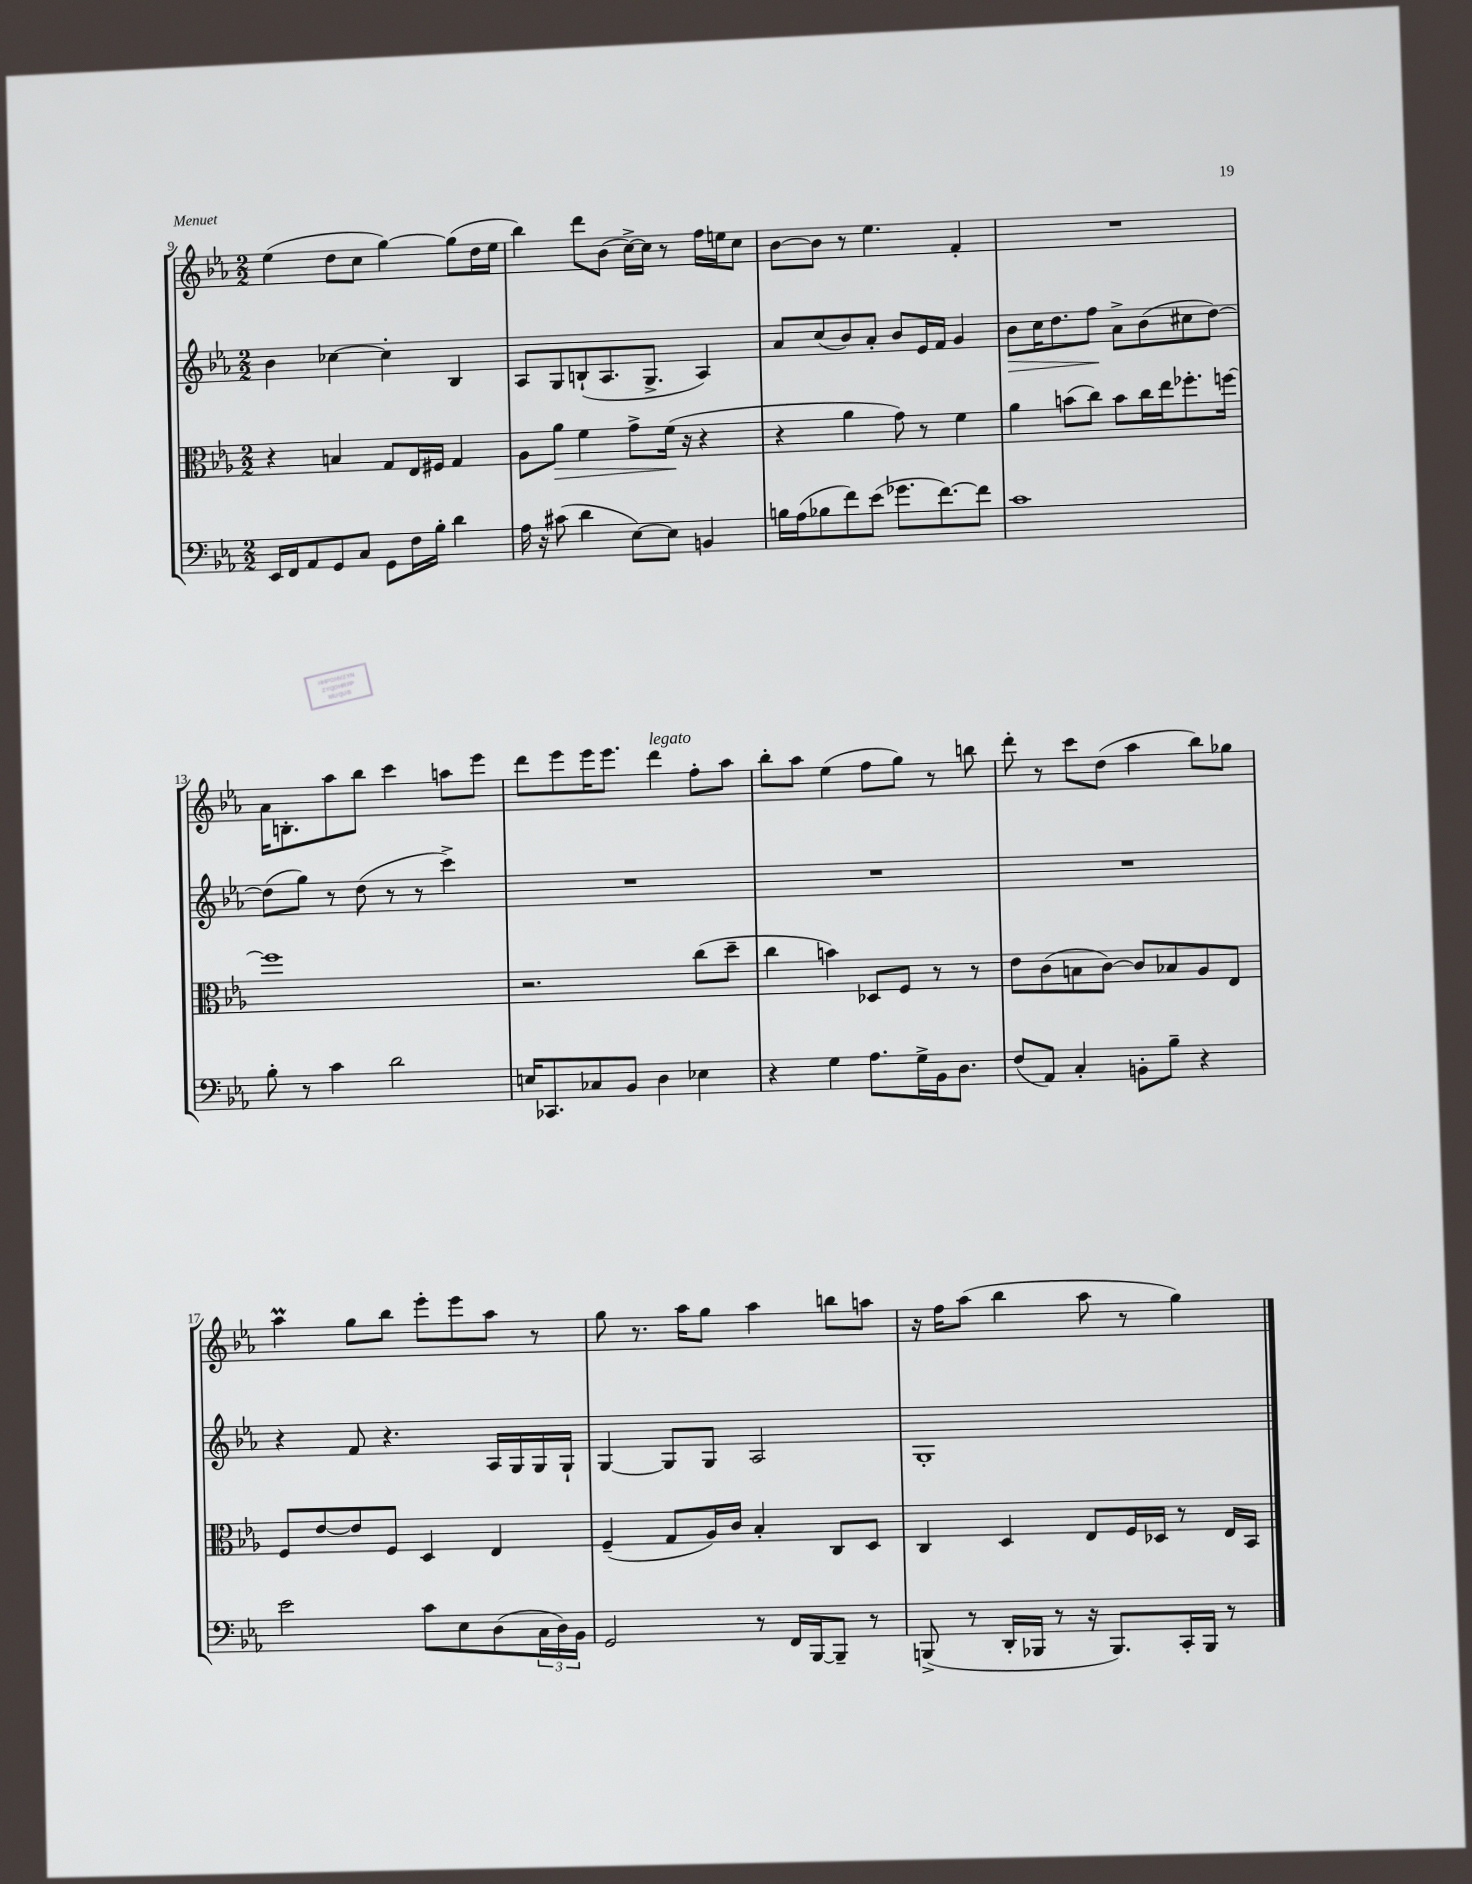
<<
\new StaffGroup <<
\new Staff = "s0" {
    \clef treble \key ees \major \numericTimeSignature \time 2/2
    ees''4( d''8 c''8 g''4~) g''8( d''16 ees''16 |
    bes''4) d'''8 bes'8( c''16~->) c''16 r8 f''16 e''16 c''8 |
    bes'8~ bes'8 r8 ees''4. f'4-. |
    R1 |
    aes'16 b8.-. aes''8 bes''8 c'''4 a''8 ees'''8 |
    d'''8 ees'''8 ees'''16 ees'''8. d'''4^\markup { \italic "legato" } f''8-. aes''8 |
    bes''8-. aes''8 ees''4( f''8 g''8) r8 b''8 |
    d'''8-. r8 c'''8 d''8( aes''4 bes''8) ges''8 |
    aes''4\prall g''8 bes''8 ees'''8-. ees'''8 aes''8 r8 |
    g''8 r8. aes''16 g''8 aes''4 b''8 a''8 |
    r16 f''16 aes''8( bes''4 aes''8 r8 g''4) \bar "|." |
}
\new Staff = "s1" {
    \clef treble \key ees \major \numericTimeSignature \time 2/2
    bes'4 ces''4~ ces''4-. bes4 |
    aes8 g8 b8-!( aes8. g8.-> aes4) |
    aes'8 c''8( bes'8) aes'8-. bes'8 ees'16 f'16 g'4 |
    bes'8\> c''16 d''8. f''8\! aes'8-> bes'8( cis''8 d''8~) |
    d''8( g''8) r8 d''8( r8 r8 c'''4->) |
    R1 |
    R1 |
    R1 |
    r4 f'8 r4. aes16 g16 g16 g16-! |
    g4~ g8 g8 aes2 |
    g1-. \bar "|." |
}
\new Staff = "s2" {
    \clef alto \key ees \major \numericTimeSignature \time 2/2
    r4 b4 g8 ees16 fis16 g4 |
    aes8 aes'8\> f'4 g'8-> f'16\!( r16 r4 |
    r4 aes'4 g'8) r8 f'4 |
    aes'4 b'8( c''8) b'8 c''16 ees''16 fes''8.-. f''16~ |
    f''1 |
    r2. c''8( d''8-- |
    c''4 b'4) des8 f8 r8 r8 |
    ees'8 c'8( b8 c'8~) c'8 bes8 aes8 ees8 |
    f8 ees'8~ ees'8 f8 d4 ees4 |
    f4--( g8 aes16) c'16 bes4-. c8 d8 |
    c4 d4 ees8 f16 des16 r8 ees16 bes,16 \bar "|." |
}
\new Staff = "s3" {
    \clef bass \key ees \major \numericTimeSignature \time 2/2
    ees,16 f,16 aes,8 g,8 c8 g,8 f16 bes16-. d'4 |
    aes16 r16 cis'8( d'4 ees8~) ees8 b,4 |
    b16 aes16( bes8 f'8) ees'8( ges'8. f'8.~) f'8 |
    c'1 |
    bes8-. r8 c'4 d'2 |
    e16 ces,8. ces8 bes,8 d4 ees4 |
    r4 g4 aes8. g16-> bes,16 d8. |
    f8( aes,8) c4-. b,8-. bes8-- r4 |
    ees'2 c'8 ees8 d8( \tuplet 3/2 { c16 d16) bes,16 } |
    g,2 r8 f,16 bes,,16~ bes,,8-- r8 |
    b,,8->( r8 d,16-. bes,,16 r8 r16 bes,,8.) c,16-. bes,,16 r8 \bar "|." |
}
>>
>>
\layout { \context { \Score currentBarNumber = #9 } }
